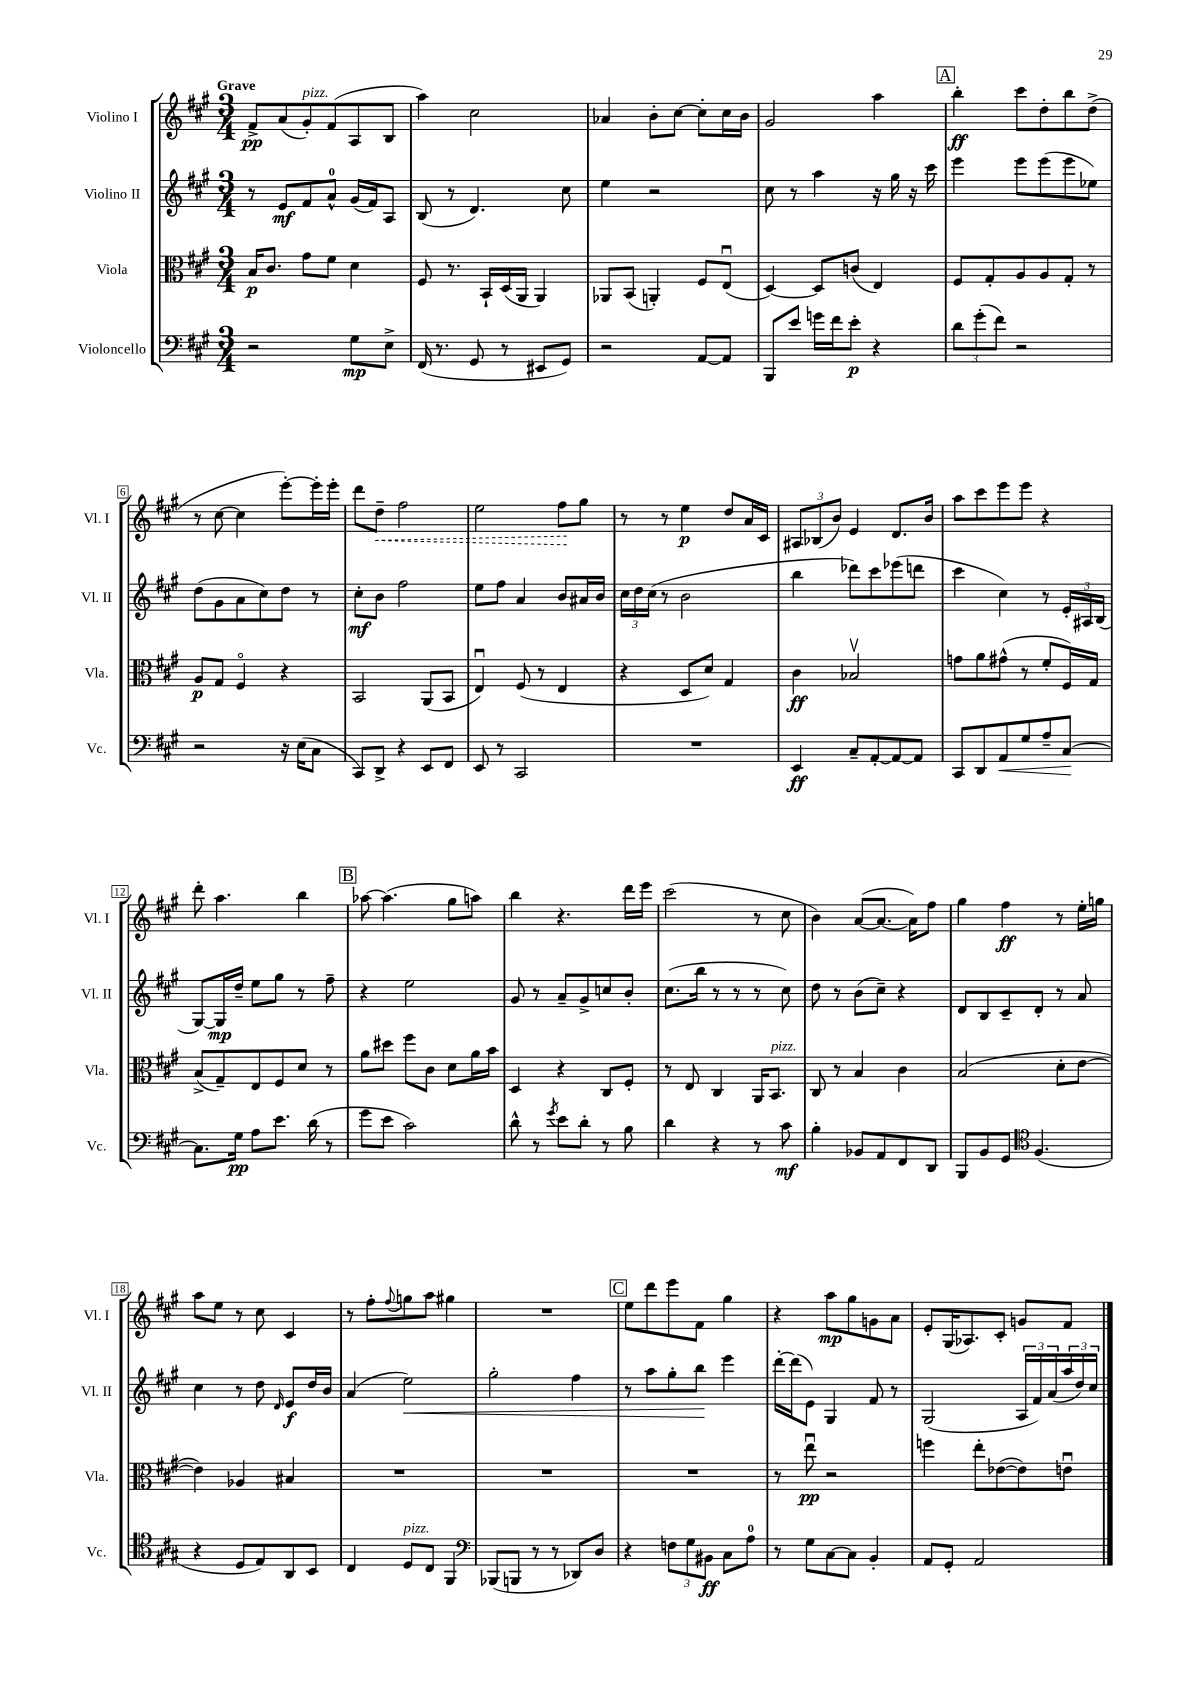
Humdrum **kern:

**kern	**kern	**kern	**kern
*staff4	*staff3	*staff2	*staff1
*clefF4	*clefC3	*clefG2	*clefG2
*k[f#c#g#]	*k[f#c#g#]	*k[f#c#g#]	*k[f#c#g#]
*M3/4	*M3/4	*M3/4	*M3/4
2r	16B/LK	8r	8f#^/L
.	8.c#/J	.	.
.	.	8e/L	(8a/
.	8g#\L	8f#/	8g#'/)
.	8f#\J	8a^^/J	(8f#/
8G#\L	4d\	(16g#/LL	8A/
.	.	16f#/J)	.
8E^\J	.	8A/J	8B/J
=	=	=	=
(16FF#/	8F#/	(8B/	4aa\)
8.r	.	.	.
.	8.r	8r	.
8GG#/	.	4.d/)	2cc#\
.	16BB`/LL	.	.
8r	(16D/	.	.
.	16AA/JJ	.	.
8EE#/L	4AA/)	.	.
8GG#/J)	.	8cc#\	.
=	=	=	=
2r	8AA-/L	4ee\	4a-/
.	(8BB/J	.	.
.	4AA'/)	2r	8b'\L
.	.	.	[8cc#\J
[8AA/L	8F#/L	.	8cc#'\]L
8AA/]J	(8Eu/J	.	16cc#\L
.	.	.	16b\JJ
=	=	=	=
8BBB/L	[4D/)	8cc#\	2g#/
8e/J	.	8r	.
16g\LL	8D/]L	4aa\	.
16f#\J	.	.	.
8e'\J	(8c/J	.	.
4r	4E/)	16r	4aa\
.	.	16gg#\	.
.	.	16r	.
.	.	16ccc#\	.
=	=	=	=
12d\L	8F#/L	4eee\	4bb'\
(12g#'\	.	.	.
.	8G#'/	.	.
12f#\J)	.	.	.
2r	8A/	8eee\L	8ccc#\L
.	8A/	(8eee\	8dd'\
.	8G#'/J	8eee\	8bb\
.	8r	8ee-\J)	(8dd^\J
=	=	=	=
2r	8A/L	(8dd\L	8r
.	8G#/J	8g#\	[8cc#\
.	4F#o/	8a\	4cc#\]
.	.	8cc#\)	.
16r	4r	8dd\J	[8eee'\L)
(16E\LK	.	.	.
8C#\J	.	8r	16eee'\]L
.	.	.	16eee'\JJ
=	=	=	=
8CC#/L)	2BB/	8cc#'\L	8ddd\L
8DD^/J	.	8b\J	8dd~\J
4r	.	2ff#\	2ff#\
8EE/L	(8AA/L	.	.
8FF#/J	8BB/J	.	.
=	=	=	=
8EE/	4Eu/)	8ee\L	2ee\
8r	.	8ff#\J	.
2CC#/	(8F#/	4a/	.
.	8r	.	.
.	4E/	8b/L	8ff#\L
.	.	16a#/L	8gg#\J
.	.	16b/JJ	.
=	=	=	=
2.r	4r	24cc#\LL	8r
.	.	24dd\	.
.	.	(24cc#\JJ	.
.	.	8r	8r
.	8D/L	2b\	4ee\
.	8d/J)	.	.
.	4G#/	.	8dd/L
.	.	.	16a/L
.	.	.	16c#/JJ
=	=	=	=
4EE/	4c#\	4bb\	12A#/L
.	.	.	(12B-/
.	.	.	12b/J)
8C#~/L	2B-v/	8ddd-\L)	4e/
[8AA'/	.	8ccc#\	.
8AA/_	.	(8eee-\	8.d/L
8AA/]J	.	8ddd\J	.
.	.	.	16b/Jk
=	=	=	=
8CC#/L	8g\L	4ccc#\	8aa\L
8DD/	8a\	.	8ccc#\
8AA/	(8g#^^\J	4cc#\)	8eee\
8G#/	8r	.	8eee\J
8A~/	8f#'/L	8r	4r
[8C#/J	16F#/L)	24e'/LL	.
.	.	24A#/	.
.	16G#/JJ	.	.
.	.	(24B/JJ	.
=	=	=	=
8.C#\]L	(8B^/L	[8G#/L)	8ddd'\
.	8G#~/)	16G#/]L	4.aa\
16G#\Jk	.	16dd~/JJ	.
8A\L	8E/	8ee\L	.
8.e\J	8F#/	8gg#\J	.
.	8d/J	8r	4bb\
(16d\	.	.	.
8r	8r	8ff#~\	.
=	=	=	=
8g#\L	8a\L	4r	[8aa-\
8e\J	8dd#\J	.	(4.aa-\]
2c#\)	8ff#\L	2ee\	.
.	8c#\J	.	.
.	8d\L	.	8gg#\L
.	16a\L	.	8aa\J)
.	16b\JJ	.	.
=	=	=	=
8d^^\	4D/	8g#/	4bb\
8r	.	8r	.
8qg#/	.	.	.
8e\L	4r	8a~/L	4.r
8d'\J	.	8g#^/	.
8r	8C#/L	8cc/	.
8B\	8F#'/J	8b'/J	16ddd\LL
.	.	.	16eee\JJ
=	=	=	=
4d\	8r	(8.cc#\L	(2ccc#\
.	8E/	.	.
.	.	16bb\Jk	.
4r	4C#/	8r	.
.	.	8r	.
8r	16AA/LK	8r	8r
.	8.BB/J	.	.
8c#\	.	8cc#\)	8cc#\
=	=	=	=
4B'\	8C#/	8dd\	4b\)
.	8r	8r	.
8BB-/L	4B/	(8b\L	([8a/L
8AA/	.	8cc#~\J)	8.a/_J
8FF#/	4c#\	4r	.
.	.	.	16a\]LK)
8DD/J	.	.	8ff#\J
=	=	=	=
8BBB/L	(2B/	8d/L	4gg#\
8BB/	.	8B/	.
8GG#/J	.	8c#~/	4ff#\
*clefC4	*	*	*
(4.F#/	.	8d'/J	.
.	8d'\L	8r	8r
.	[8e\J	8a/	16ee'\LL
.	.	.	16gg\JJ
=	=	=	=
4r	4e\])	4cc#\	8aa\L
.	.	.	8ee\J
8D/L	4A-/	8r	8r
8E/)	.	8dd\	8cc#\
.	.	16qqd/	.
8AA/	4B#/	8e/L	4c#/
8BB/J	.	16dd/L	.
.	.	16b/JJ	.
=	=	=	=
4C#/	2.r	(4a/	8r
.	.	.	8ff#'\L
.	.	.	8qqff#/
8D/L	.	2ee\)	8gg\
8C#/J	.	.	8aa\J
4FF#/	.	.	4gg#\
=	=	=	=
*clefF4	*	*	*
(8BBB-/L	2.r	2gg#'\	2.r
8BBB/J	.	.	.
8r	.	.	.
8r	.	.	.
8DD-/L)	.	4ff#\	.
8D/J	.	.	.
=	=	=	=
4r	2.r	8r	8ee\L
.	.	8aa\L	8ddd\
12F\L	.	8gg#'\	8eee\
12G#\	.	.	.
.	.	8bb\J	8f#\J
12BB#\J	.	.	.
8C#\L	.	4eee\	4gg#\
8A\J	.	.	.
=	=	=	=
8r	8r	[16ddd'\LL	4r
.	.	(16ddd\]J	.
8G#\L	8eeu\	8e\J)	.
[8C#\	2r	4G#/	8aa\L
8C#\]J	.	.	8gg#\
4BB'/	.	8f#/	8g\
.	.	8r	8a\J
=	=	=	=
8AA/L	4ff\	(2G#/	8e'/L
8GG#'/J	.	.	(16G#/K
.	.	.	8.A-/)
2AA/	8ee'\L	.	.
.	([8e-\	.	8c#'/J
.	8e-\])	24A/LL	8g/L
.	.	24f#/)	.
.	.	(24a/	.
.	8eu\J	24aa/	8f#/J
.	.	24dd/)	.
.	.	24cc#/JJ	.
==	==	==	==
*-	*-	*-	*-
